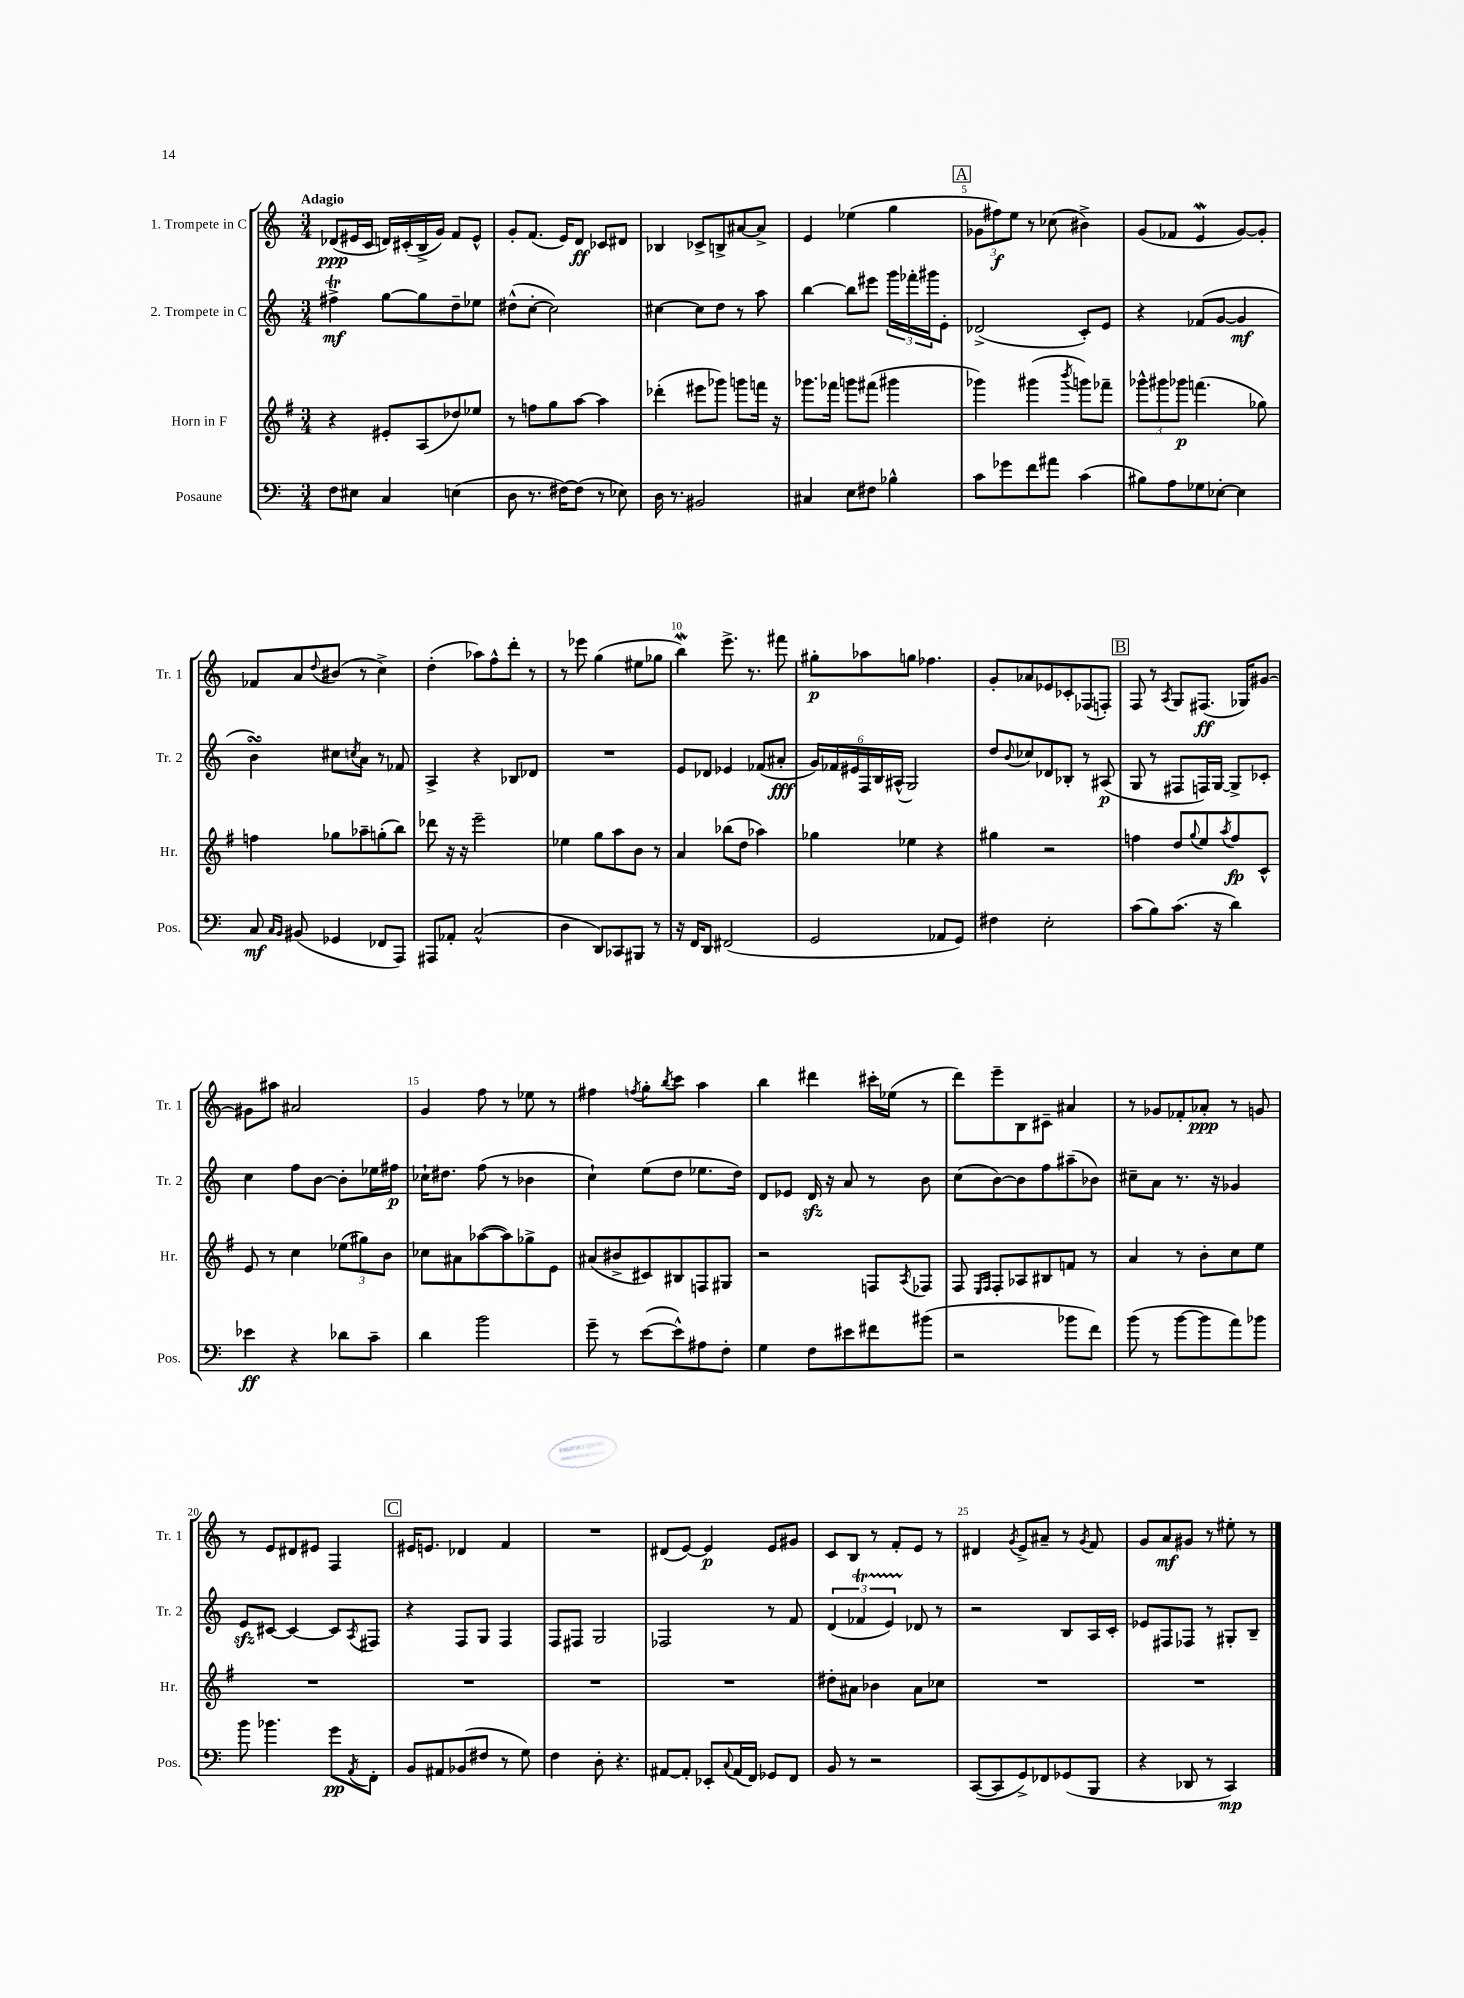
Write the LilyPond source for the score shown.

<<
\new StaffGroup <<
\new Staff = "s0" \with { instrumentName = "1. Trompete in C" shortInstrumentName = "Tr. 1" } {
    \clef treble \key c \major \numericTimeSignature \time 3/4 \tempo "Adagio"
    des'8\ppp( eis'16 c'16 d'16) cis'16-.( b16-> g'16) f'8 eis'8-^ |
    g'8-. f'8.( e'16) d'8\ff ces'8 dis'8 |
    bes4 ces'8-> b8-> ais'8~ ais'8-> |
    e'4 ees''4( g''4 |
    \mark \markup { \box "A" } \tuplet 3/2 { ges'8 fis''8\f) e''8 } r8 ces''8( bis'4->) |
    g'8( fes'8 e'4\mordent g'8~) g'8-. |
    fes'8 a'8 \appoggiatura { d''8 } bis'8( r8 c''4->) |
    d''4-.( aes''8) f''8-^ d'''8-. r8 |
    r8 ees'''8 g''4( eis''8 ges''8 |
    b''4\mordent) e'''8.-> r8. fis'''8 |
    gis''8-.\p aes''8 g''8 fes''4. |
    g'8-. aes'8 ees'8 ces'8-. fes8( f8-.) |
    \mark \markup { \box "B" } f8 r8 \acciaccatura { a8 } g8 fis8.\ff( ges16) gis'8~ |
    gis'8 ais''8 ais'2 |
    g'4 f''8 r8 ees''8 r8 |
    fis''4 \acciaccatura { f''8 } g''8-. \acciaccatura { b''8 } c'''8 a''4 |
    b''4 dis'''4 cis'''16-. ees''16( r8 |
    d'''8) e'''8-- b8 cis'8-- ais'4 |
    r8 ges'8 fes'8-. aes'8-.\ppp r8 g'8 |
    r8 e'8 dis'8 eis'8 f4 |
    \mark \markup { \box "C" } eis'16 e'8. des'4 f'4 |
    R2. |
    dis'8( e'8~) e'4\p e'8 gis'8 |
    c'8 b8 r8 f'8-. e'8 r8 |
    dis'4 \acciaccatura { g'8 } e'8-> ais'8-- r8 \acciaccatura { g'8 } f'8 |
    g'8 a'8\mf gis'8 r8 eis''8-. r8 \bar "|." |
}
\new Staff = "s1" \with { instrumentName = "2. Trompete in C" shortInstrumentName = "Tr. 2" } {
    \clef treble \key c \major \numericTimeSignature \time 3/4
    fis''4->\trill\mf g''8~ g''8 d''8-- ees''8 |
    dis''8-^( c''8~-. c''2) |
    cis''4~ cis''8 d''8 r8 a''8 |
    b''4~ b''8 eis'''8 \tuplet 3/2 { g'''16 fes'''16-. gis'''16 } e'8-. |
    \mark \markup { \box "A" } des'2->( c'8-.) e'8 |
    r4 fes'8( g'8~ g'4\mf |
    b'4\turn) cis''8 \acciaccatura { c''8 } a'8 r8 fes'8 |
    a4-> r4 bes8 des'8 |
    R2. |
    e'8 des'8 ees'4 fes'8( ais'8-.\fff |
    \tuplet 6/4 { g'16) fes'16 eis'16 f16 b16 ais16-^( } g2) |
    d''8 \appoggiatura { b'8 } ces''8 des'8 bes8-. r8 ais8\p( |
    \mark \markup { \box "B" } g8 r8 fis8 f16) g16~ g8-> ces'8-. |
    c''4 f''8 b'8~ b'8-. ees''16 fis''16\p |
    ces''16-! dis''8. f''8( r8 bes'4 |
    c''4-!) e''8( d''8 ees''8. d''16) |
    d'8 ees'8 d'16\sfz r16 a'8 r8 b'8 |
    c''8( b'8~) b'8 f''8 ais''8--( bes'8) |
    cis''8-- a'8 r8. r16 ges'4 |
    e'8\sfz cis'8~ cis'4~ cis'8 \acciaccatura { a8 } fis8 |
    \mark \markup { \box "C" } r4 f8 g8 f4 |
    f8 fis8 g2 |
    fes2 r8 f'8 |
    \tuplet 3/2 { d'4( fes'4\startTrillSpan e'4) } des'8\stopTrillSpan r8 |
    r2 b8 a16 c'16-. |
    ees'8 fis8 fes8 r8 gis8-. b8-- \bar "|." |
}
\new Staff = "s2" \with { instrumentName = "Horn in F" shortInstrumentName = "Hr." } {
    \clef treble \key g \major \numericTimeSignature \time 3/4
    r4 eis'8-. a8( des''8) ees''8 |
    r8 f''8 g''8 a''8~ a''4 |
    des'''4-.( eis'''8 ges'''8) g'''8 f'''16 r16 |
    ges'''8. fes'''16 g'''8 fis'''8( gis'''4 |
    \mark \markup { \box "A" } ges'''4) gis'''4( \acciaccatura { b'''8 } g'''8) fes'''8-- |
    \tuplet 3/2 { ges'''8-^ gis'''8 ges'''8\p } f'''4.( ges''8) |
    f''4 ges''8 aes''8-- g''8-.( b''8) |
    des'''8 r16 r16 e'''2-- |
    ees''4 g''8 a''8 b'8 r8 |
    a'4 bes''8( d''8 aes''4) |
    ges''4 ees''4 r4 |
    gis''4 r2 |
    \mark \markup { \box "B" } f''4 d''8 \appoggiatura { g''8 } e''8 \acciaccatura { a''8 } f''8\fp c'8-^ |
    e'8 r8 c''4 \tuplet 3/2 { ees''8( gis''8) b'8 } |
    ces''8 ais'8 aes''8~( aes''8) ges''8-> e'8 |
    ais'8( bis'8-> cis'8) bis8 f8 gis8 |
    r2 f8 \acciaccatura { a8 } fes8 |
    fis8 \grace { e16 fis16 } fis8-. aes8 bis8 f'8 r8 |
    a'4 r8 b'8-. c''8 e''8 |
    R2. |
    \mark \markup { \box "C" } R2. |
    R2. |
    R2. |
    dis''8-. ais'8 bes'4 ais'8 ces''8 |
    R2. |
    R2. \bar "|." |
}
\new Staff = "s3" \with { instrumentName = "Posaune" shortInstrumentName = "Pos." } {
    \clef bass \key c \major \numericTimeSignature \time 3/4
    f8 eis8 c4 e4( |
    d8 r8. fis16~) fis8( r8 ees8) |
    d16 r8. bis,2 |
    cis4 e8 fis8 bes4-^ |
    \mark \markup { \box "A" } c'8 ges'8 f'8 ais'8 c'4( |
    bis8) a8 ges8 ees8~-. ees4 |
    c8\mf \grace { c16 b,16 } bis,8( ges,4 fes,8 a,,8) |
    ais,,8 aes,8-. c2-^( |
    d4 d,8) ces,8 bis,,8 r8 |
    r16 f,16 d,8 fis,2( |
    g,2 aes,8 g,8) |
    fis4 e2-. |
    \mark \markup { \box "B" } c'8( b8) c'8.( r16 d'4) |
    ees'4\ff r4 des'8 c'8-- |
    d'4 b'2 |
    g'8-- r8 e'8~( e'8-^) ais8 f8-. |
    g4 f8 eis'8 fis'8 bis'8( |
    r2 bes'8 f'8) |
    b'8( r8 b'8~ b'8 a'8) bes'8 |
    b'8 bes'4. g'8\pp \acciaccatura { a,8 } f,8-. |
    \mark \markup { \box "C" } b,8 ais,8 bes,8( fis8 r8 g8) |
    f4 d8-. r4. |
    ais,8~ ais,8-. ees,8-. \appoggiatura { c8 } ais,16( f,16) ges,8 f,8 |
    b,8 r8 r2 |
    c,8~( c,8 g,8->) fes,8 ges,8( b,,8 |
    r4 des,8 r8 c,4\mp) \bar "|." |
}
>>
>>
\layout { \context { \Score \override BarNumber.break-visibility = ##(#f #t #t) barNumberVisibility = #(every-nth-bar-number-visible 5) } }
